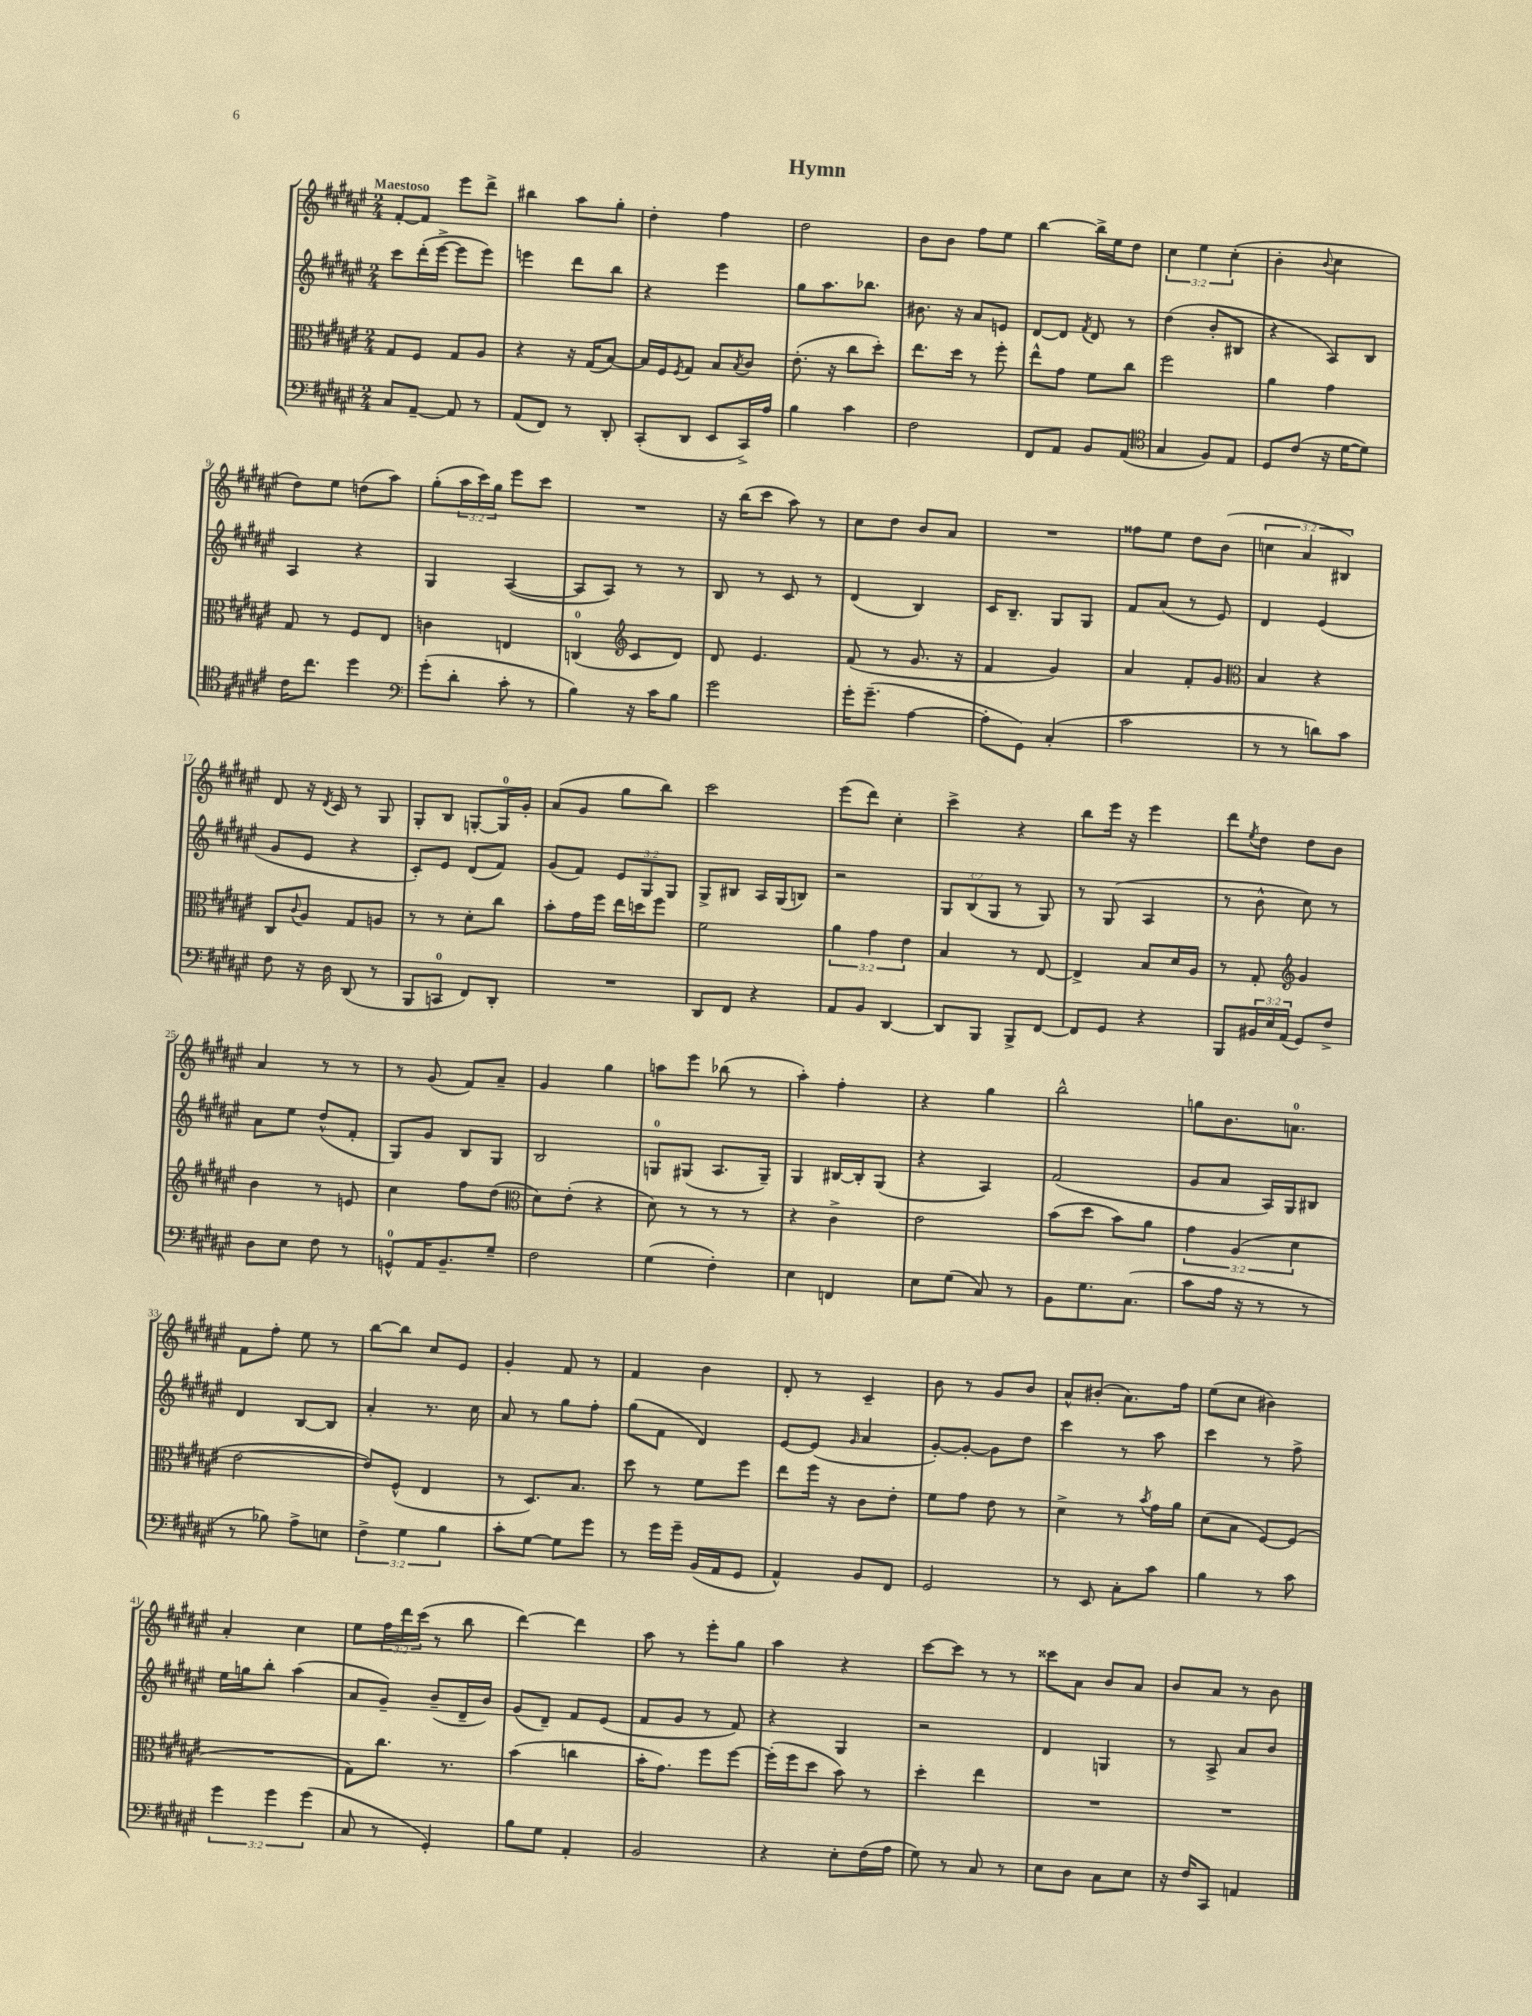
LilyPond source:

\header { title = "Hymn" }
<<
\new StaffGroup <<
\new Staff = "s0" {
    \clef treble \key fis \major \numericTimeSignature \time 2/4 \override Staff.TupletNumber.text = #tuplet-number::calc-fraction-text \tempo "Maestoso"
    fis'8~-. fis'8 eis'''8 dis'''8-> |
    bis''4 ais''8 gis''8-. |
    dis''4-. fis''4 |
    dis''2 |
    b'8 b'8 fis''8 eis''8 |
    b''4~ b''16-> eis''16 dis''8 |
    \tuplet 3/2 { cis''4 eis''4 cis''4-.( } |
    b'4-. \appoggiatura { b'8 } cis''4 |
    dis''8) eis''8 d''8( ais''8) |
    gis''8-.( \tuplet 3/2 { ais''16 cis'''16) gis''16 } eis'''8 cis'''8 |
    R2 |
    r16 b''16( cis'''8 ais''8) r8 |
    cis''8 dis''8 b'8 ais'8 |
    R2 |
    fisis''8 eis''8 dis''8 b'8( |
    \tuplet 3/2 { c''4 ais'4 bis4) } |
    dis'8 r16 \acciaccatura { dis'8 } cis'16 r8 gis8 |
    gis8-. b8 g8~-. g16-0 gis'16-. |
    ais'8( gis'8 gis''8 b''8) |
    cis'''2 |
    eis'''8( dis'''8) cis''4-. |
    cis'''4-> r4 |
    b''8 eis'''16 r16 eis'''4 |
    dis'''8 \acciaccatura { eis''8 } dis''8 dis''8 b'8 |
    ais'4 r8 r8 |
    r8 gis'8( fis'8) ais'8-- |
    gis'4 gis''4 |
    a''8 eis'''8 bes''8( r8 |
    ais''4-.) fis''4-. |
    r4 gis''4 |
    b''2-^ |
    g''8 b'8. a'8.-0 |
    fis'8 fis''8-. eis''8 r8 |
    b''8~ b''8 cis''8 eis'8 |
    gis'4-. fis'8 r8 |
    fis'4 b'4 |
    dis'8-. r8 cis'4-- |
    b'8 r8 gis'8 b'8 |
    ais'8-^ bis'8-.( ais'8.) fis''16 |
    eis''8( cis''8 bis'4) |
    ais'4-. cis''4 |
    eis''8 \tuplet 3/2 { fis''16 dis'''16 cis'''16( } r8 b''8 |
    dis'''4~) dis'''4 |
    ais''8 r8 eis'''8-. gis''8 |
    ais''4 r4 |
    cis'''8~ cis'''8 r8 r8 |
    cisis'''8 ais'8 b'8 ais'8 |
    b'8 ais'8 r8 b'8 \bar "|." |
}
\new Staff = "s1" {
    \clef treble \key fis \major \numericTimeSignature \time 2/4 \override Staff.TupletNumber.text = #tuplet-number::calc-fraction-text
    cis'''8 dis'''16-.( eis'''16~-> eis'''8 eis'''8) |
    e'''4 dis'''8 b''8 |
    r4 eis'''4 |
    gis''8 ais''8. bes''8. |
    bis'8. r16 ais'8 e'8 |
    dis'8~ dis'8 \acciaccatura { fis'8 } dis'8 r8 |
    dis''4( b'8-. bis8 |
    r4 ais8) b8 |
    ais4 r4 |
    gis4 ais4~( |
    ais8 ais8) r8 r8 |
    b8 r8 cis'8 r8 |
    dis'4( b4) |
    cis'16 b8.-- gis8 gis8 |
    fis'8 ais'8( r8 eis'8) |
    dis'4 eis'4( |
    gis'8 eis'8 r4 |
    cis'8-.) eis'8 dis'8( fis'8) |
    gis'8( fis'8) \tuplet 3/2 { eis'8 gis8 gis8 } |
    gis8-> bis8 ais16 gis16( b8) |
    r2 |
    \tuplet 3/2 { gis8 b8( gis8 } r8 gis8) |
    r8 gis8( ais4 |
    r8 b'8-^ cis''8) r8 |
    ais'8 eis''8 dis''8-^( fis'8-. |
    gis8) gis'8 b8 gis8 |
    b2 |
    g8-0 gis8( ais8. gis16--) |
    gis4 bis16~ bis16-. gis8( |
    r4 ais4) |
    fis'2( |
    gis'8 ais'8 ais16) gis16 bis8 |
    dis'4 b8~ b8 |
    ais'4-. r8. cis''16 |
    ais'8 r8 gis''8 fis''8-. |
    gis''8( fis'8 dis'4) |
    eis'8~ eis'8( \grace { gis'16 } ais'4 |
    gis'8~-.) gis'8~-. gis'8 dis''8 |
    cis'''4 r8 ais''8 |
    cis'''4 r8 fis''8-> |
    eis''16 g''16 b''8-. ais''4( |
    ais'8 gis'8--) b'8--( dis'16-- b'16) |
    gis'8( dis'8--) fis'8 eis'8( |
    fis'8 gis'8 r8 fis'8) |
    r4 gis4 |
    r2 |
    dis'4 g4 |
    r8 ais8-> ais'8 b'8 \bar "|." |
}
\new Staff = "s2" {
    \clef alto \key fis \major \numericTimeSignature \time 2/4 \override Staff.TupletNumber.text = #tuplet-number::calc-fraction-text
    gis8 fis8 gis8 ais8 |
    r4 r16 gis16( b8~) |
    b16 fis16 \acciaccatura { fis8 } gis8 b8 \acciaccatura { b8 } cis'8 |
    eis'8.-.( r16 cis''8 dis''8-.) |
    eis''8. dis''16 r8 fis''8-. |
    eis''8-^ gis'8 fis'8 cis''8 |
    fis''2 |
    ais'4 gis'4 |
    gis8 r8 fis8 eis8 |
    c'4 e4 |
    c4-0( \clef treble cis'8 dis'8) |
    dis'8 eis'4. |
    fis'8( r8 gis'8. r16 |
    fis'4 gis'4) |
    ais'4 fis'8-. gis'8 |
    \clef alto b4 r4 |
    cis8 \appoggiatura { cis'8 } ais8 gis8 a8 |
    r8 r8 dis'8-. cis''8 |
    b'8-. gis'16 fis''16 eis''16 d''16 fis''8 |
    fis'2 |
    \tuplet 3/2 { ais'4 gis'4 eis'4 } |
    b4 r8 eis8~ |
    eis4-> b8 dis'16 ais16 |
    r8 gis8-. \clef treble gis'4 |
    b'4 r8 e'8 |
    cis''4 fis''8 dis''8( |
    \clef alto dis'8) eis'8-.( r4 |
    dis'8) r8 r8 r8 |
    r4 cis'4-> |
    eis'2 |
    b'8( dis''8 b'8) ais'8 |
    \tuplet 3/2 { gis'4 ais4( dis'4 } |
    eis'2~ |
    eis'8) fis8-^( eis4 |
    r8 dis8.) b8. |
    dis''8 r8 fis'8 fis''8 |
    eis''8 fis''16 r16 cis'8 eis'8-. |
    fis'8 gis'8 eis'8 r8 |
    dis'4-> r8 \acciaccatura { b'8 } gis'16 ais'16 |
    dis'8( b8 fis8~) fis8( |
    R2 |
    gis8) cis''8. r8. |
    b'4( c''4 |
    b'16-. gis'8.) fis''8 fis''8~ |
    fis''16-.( fis''16 dis''8 b'8) r8 |
    dis''4-. eis''4 |
    R2 |
    R2 \bar "|." |
}
\new Staff = "s3" {
    \clef bass \key fis \major \numericTimeSignature \time 2/4 \override Staff.TupletNumber.text = #tuplet-number::calc-fraction-text
    cis8 ais,8~-- ais,8 r8 |
    ais,8( fis,8) r8 dis,8-. |
    cis,8-.( dis,8 eis,8 cis,16->) ais16 |
    b4 cis'4 |
    fis2 |
    fis,8 ais,8 b,8 ais,8( |
    \clef tenor gis4 fis8) eis8 |
    dis8 cis'8( r16 dis'16~ dis'8) |
    cis'16 cis''8. dis''4 |
    \clef bass gis'8-.( dis'8-. cis'8-. r8 |
    b4) r16 cis'16 b8 |
    gis'2 |
    gis'16-. gis'8.--( ais4~ |
    ais8-. gis,8) cis4-.( |
    cis'2 |
    r8 r8 d'8) cis'8 |
    fis8 r16 dis16 dis,8( r8 |
    b,,8 c,8-0 fis,8) dis,8-. |
    R2 |
    dis,8 fis,8 r4 |
    ais,8 b,8 dis,4~ |
    dis,8 b,,8 b,,8-> fis,8~ |
    fis,8 gis,8 r4 |
    b,,8 \tuplet 3/2 { bis,16 eis16 ais,16( } gis,8) fis8-> |
    dis8 eis8 fis8 r8 |
    g,8-0-^ ais,16 b,8.-- gis8-- |
    fis2 |
    gis4( fis4-.) |
    eis4 f,4 |
    eis8 gis8( cis8) r8 |
    b,8 gis8. cis8.( |
    cis'8 ais16 r16 r8 r8 |
    r8 bes8) ais8-> e8 |
    \tuplet 3/2 { fis4-> gis4 b4 } |
    cis'8-. gis8~ gis8 gis'8 |
    r8 gis'16 gis'16-- b,16( ais,16 gis,8 |
    ais,4-^) b,8 fis,8 |
    gis,2 |
    r8 eis,8 cis8-. cis'8 |
    b4 r8 cis'8 |
    \tuplet 3/2 { gis'4 gis'4 gis'4( } |
    cis8 r8 gis,4-.) |
    b8 gis8 ais,4-. |
    b,2 |
    r4 eis8-. fis16( ais16 |
    gis8) r8 cis8 r8 |
    eis8 dis8 cis8 eis8 |
    r16 fis16 cis,8 a,4 \bar "|." |
}
>>
>>
